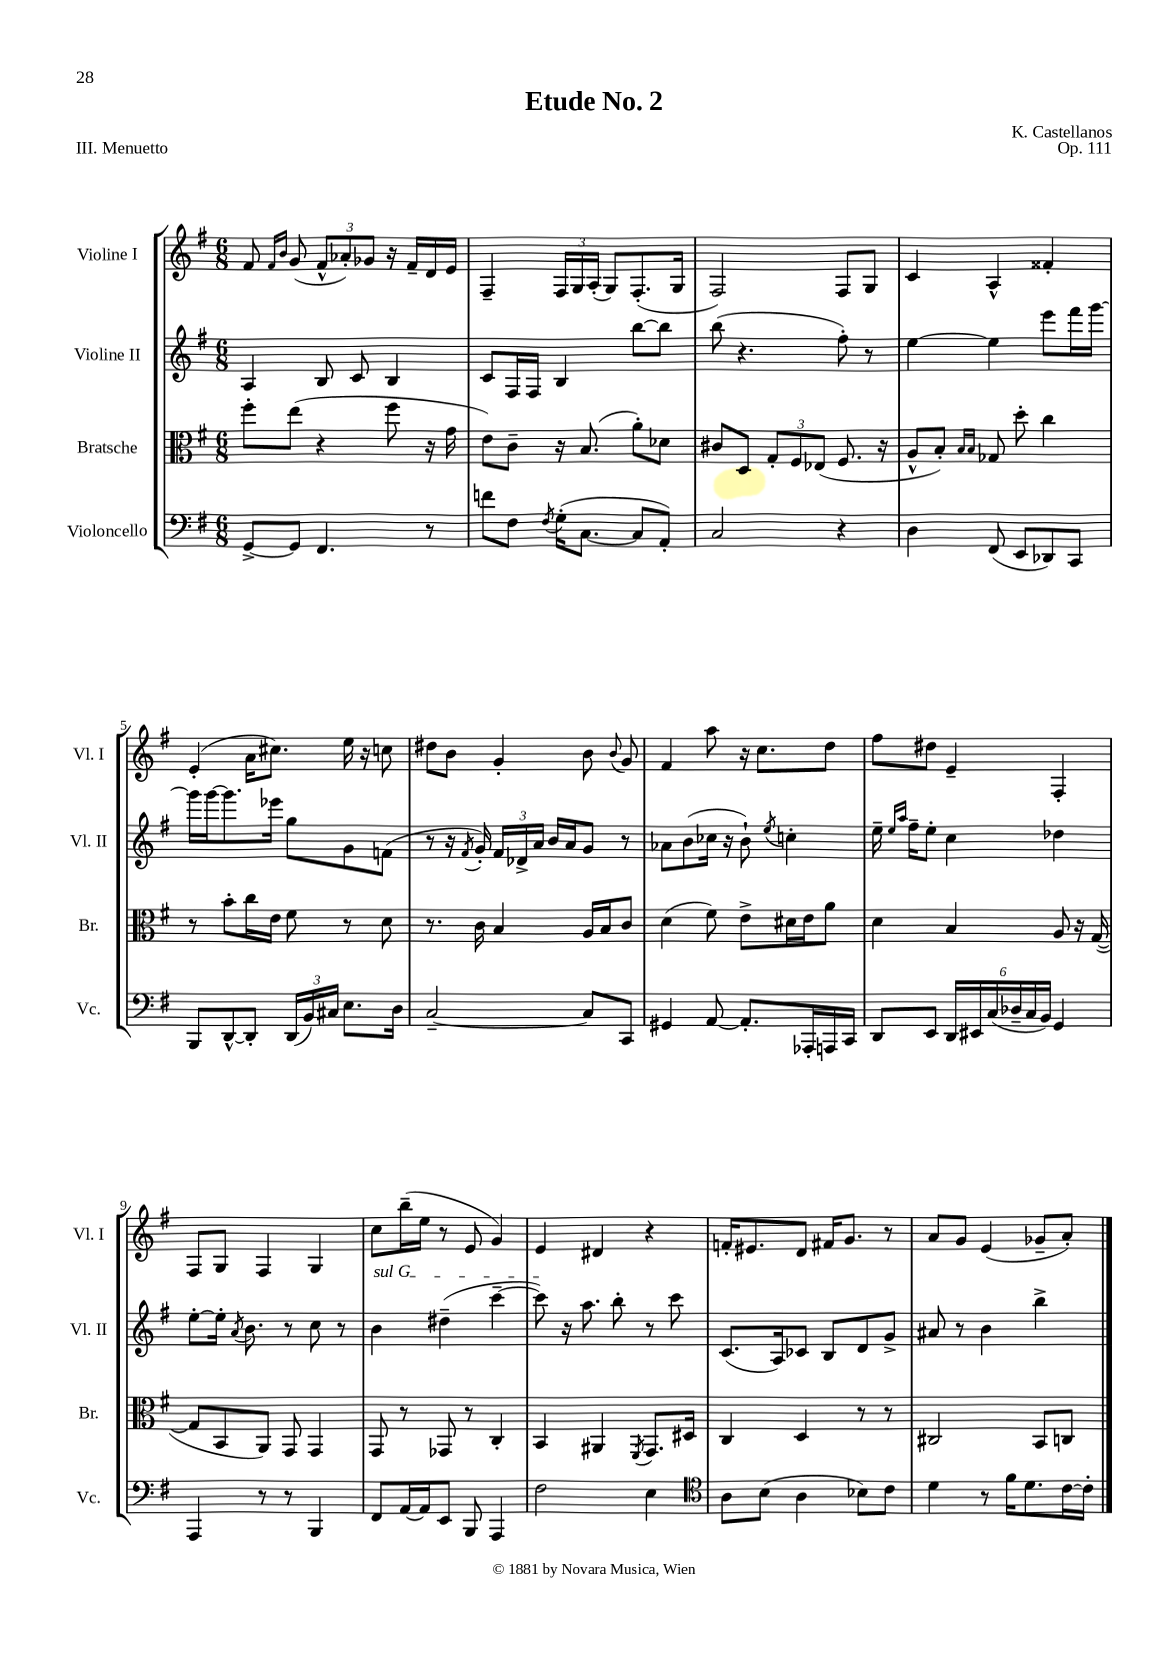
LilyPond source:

\header { title = "Etude No. 2" composer = "K. Castellanos" opus = "Op. 111" piece = "III. Menuetto" }
<<
\new StaffGroup <<
\new Staff = "s0" \with { instrumentName = "Violine I" shortInstrumentName = "Vl. I" } {
    \clef treble \key g \major \numericTimeSignature \time 6/8
    \autoBeamOff fis'8 \grace { fis'16[ b'16] } g'8( \tuplet 3/2 { fis'8[-^ aes'8-.) ges'8] } r16 fis'16[-- d'16 e'16] |
    fis4-- \tuplet 3/2 { fis16[ g16 a16]-.( } g8[) fis8.-.( g16] |
    fis2) fis8[ g8] |
    c'4 a4-^ fisis'4-. |
    e'4-.( a'16[ cis''8.]) e''16 r16 c''8 |
    dis''8[ b'8] g'4-. b'8 \appoggiatura { b'8 } g'8 |
    fis'4 a''8 r16 c''8.[ d''8] |
    fis''8[ dis''8] e'4-- fis4-. |
    fis8[ g8] fis4 g4 |
    c''8[ b''16--( e''16] r8 e'8 g'4) |
    e'4 dis'4 r4 |
    f'16[-. eis'8. d'8] fis'16[ g'8.] r8 |
    a'8[ g'8] e'4( ges'8[-- a'8]-.) \bar "|." |
}
\new Staff = "s1" \with { instrumentName = "Violine II" shortInstrumentName = "Vl. II" } {
    \clef treble \key g \major \numericTimeSignature \time 6/8
    \autoBeamOff a4 b8 c'8 b4 |
    c'8[ fis16 fis16] b4 b''8[~ b''8] |
    b''8( r4. fis''8-.) r8 |
    e''4~ e''4 e'''8[ fis'''16 g'''16]~ |
    g'''16[ g'''16~ g'''8. ees'''16] g''8[ g'8 f'8]( |
    r8 r16 \acciaccatura { fis'8 } g'16-.) \tuplet 3/2 { fis'16[ des'16-> a'16] } b'16[ a'16 g'8] r8 |
    aes'8[ b'8( ces''16] r16 b'8-!) \acciaccatura { e''8 } c''4-. |
    e''16-- \grace { e''16[ a''16] } fis''16[-- e''8]-. c''4 des''4 |
    e''8[~-. e''16]-. \acciaccatura { a'8 } b'8. r8 c''8 r8 |
    \once \override TextSpanner.bound-details.left.text = \markup { \italic "sul G" } b'4\startTextSpan dis''4--( c'''4~-- |
    c'''8\stopTextSpan) r16 a''8. b''8-. r8 c'''8 |
    c'8.[( a16) ces'8] b8[ d'8 g'8]-> |
    ais'8 r8 b'4 b''4-> \bar "|." |
}
\new Staff = "s2" \with { instrumentName = "Bratsche" shortInstrumentName = "Br." } {
    \clef alto \key g \major \numericTimeSignature \time 6/8
    \autoBeamOff fis''8[-. e''8]( r4 fis''8 r16 g'16 |
    e'8[) c'8]-- r16 b8.( a'8[-.) des'8] |
    cis'8[ d8] \tuplet 3/2 { g8[-. fis8 ees8]( } fis8. r16 |
    a8[-^ b8]-.) \grace { b16[ b16] } ges8 d''8-. c''4 |
    r8 b'8[-. c''16 e'16] fis'8 r8 d'8 |
    r8. c'16 b4 a16[ b16 c'8] |
    d'4( fis'8) e'8[-> dis'16 e'16 a'8] |
    d'4 b4 a8 r16 g16~( |
    g8[ b,8 a,8]) g,8 g,4 |
    g,8 r8 ges,8 r8 c4-. |
    b,4 ais,4 \acciaccatura { fis,8 } g,8.[ dis16] |
    c4 d4 r8 r8 |
    cis2 b,8[ c8] \bar "|." |
}
\new Staff = "s3" \with { instrumentName = "Violoncello" shortInstrumentName = "Vc." } {
    \clef bass \key g \major \numericTimeSignature \time 6/8
    \autoBeamOff g,8[~-> g,8] fis,4. r8 |
    f'8[ fis8] \acciaccatura { fis8 } g16[-.( c8.]~ c8[ a,8]-.) |
    c2 r4 |
    d4 fis,8( e,8[ des,8) c,8] |
    b,,8[ d,8~-^ d,8]-. \tuplet 3/2 { d,16[( b,16) cis16] } e8.[ d16] |
    c2~-- c8[ c,8] |
    gis,4 a,8~ a,8.[-. aes,,16-. a,,16 c,16] |
    d,8[ e,8] \tuplet 6/4 { d,16[ eis,16 c16( des16-- c16 b,16]) } g,4 |
    a,,4 r8 r8 b,,4 |
    fis,8[ a,16~ a,16 e,8] b,,8 a,,4 |
    fis2 e4 |
    \clef tenor a8[ b8]( a4 bes8[) c'8] |
    d'4 r8 fis'16[ d'8. c'16~ c'16]-. \bar "|." |
}
>>
>>
